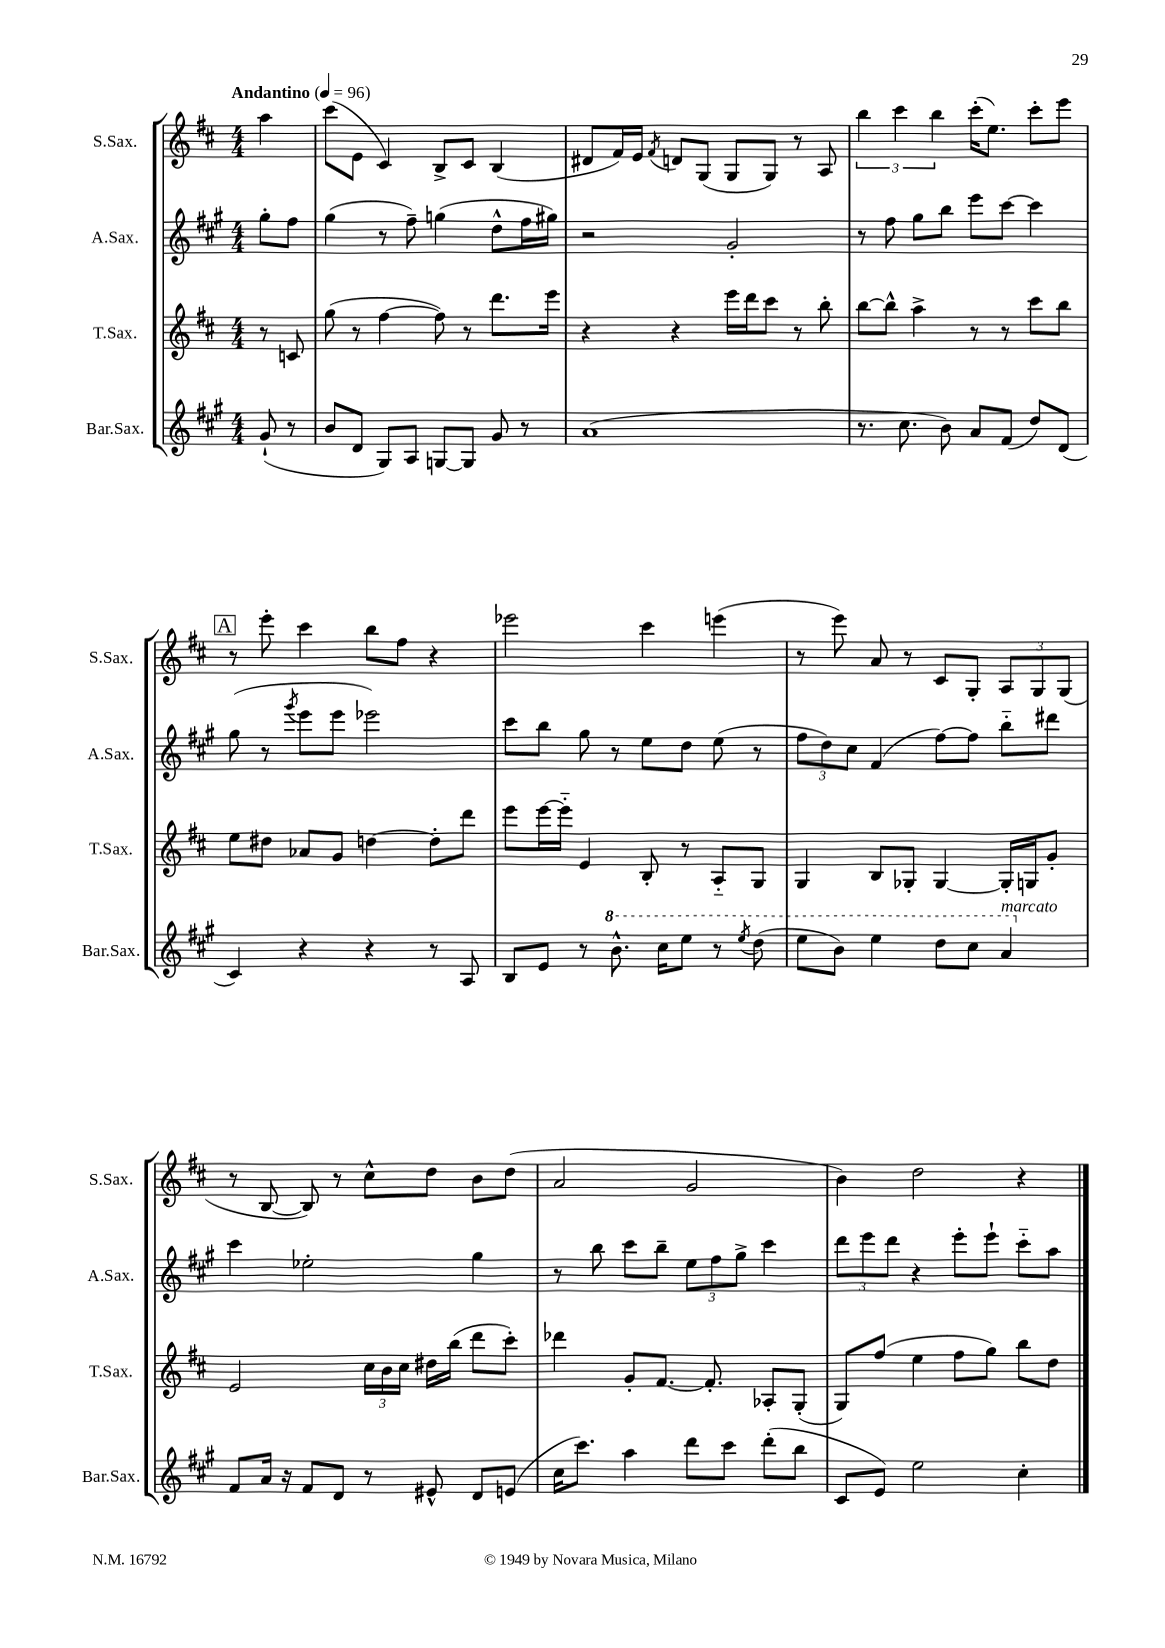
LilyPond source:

<<
\new StaffGroup <<
\new Staff = "s0" \with { instrumentName = "S.Sax." shortInstrumentName = "S.Sax." } {
    \clef treble \key d \major \numericTimeSignature \time 4/4 \partial 4 \tempo "Andantino" 4 = 96
    \autoBeamOff a''4 |
    cis'''8[( e'8] cis'4) b8[-> cis'8] b4( |
    dis'8[ fis'16) e'16] \acciaccatura { fis'8 } d'8[ g8]( g8[ g8]) r8 a8 |
    \tuplet 3/2 { b''4 cis'''4 b''4 } cis'''16[-.( e''8.]) cis'''8[-. e'''8] |
    \mark \markup { \box "A" } r8 e'''8-. cis'''4 b''8[ fis''8] r4 |
    ees'''2 cis'''4 e'''4( |
    r8 e'''8) a'8 r8 cis'8[ g8]-. \tuplet 3/2 { a8[ g8 g8]( } |
    r8 b8~ b8) r8 cis''8[-^ d''8] b'8[ d''8]( |
    a'2 g'2 |
    b'4) d''2 r4 \bar "|." |
}
\new Staff = "s1" \with { instrumentName = "A.Sax." shortInstrumentName = "A.Sax." } {
    \clef treble \key a \major \numericTimeSignature \time 4/4 \partial 4
    \autoBeamOff gis''8[-. fis''8] |
    gis''4( r8 fis''8--) g''4( d''8[-^ fis''16 gis''16]) |
    r2 gis'2-. |
    r8 fis''8 gis''8[ b''8] e'''8[ cis'''8]~ cis'''4 |
    \mark \markup { \box "A" } gis''8( r8 \acciaccatura { gis'''8 } e'''8[ e'''8] ees'''2) |
    cis'''8[ b''8] gis''8 r8 e''8[ d''8] e''8( r8 |
    \tuplet 3/2 { fis''8[ d''8) cis''8] } fis'4( fis''8[~) fis''8] b''8[-_ dis'''8] |
    cis'''4 ees''2-. gis''4 |
    r8 b''8 cis'''8[ b''8]-- \tuplet 3/2 { e''8[ fis''8 gis''8]-> } cis'''4 |
    \tuplet 3/2 { d'''8[ e'''8 d'''8] } r4 e'''8[-. e'''8]-! cis'''8[-_ a''8] \bar "|." |
}
\new Staff = "s2" \with { instrumentName = "T.Sax." shortInstrumentName = "T.Sax." } {
    \clef treble \key d \major \numericTimeSignature \time 4/4 \partial 4
    \autoBeamOff r8 c'8 |
    g''8( r8 fis''4~ fis''8) r8 d'''8.[ e'''16] |
    r4 r4 e'''16[ d'''16 cis'''8] r8 b''8-. |
    b''8[~ b''8]-^ a''4-> r8 r8 cis'''8[ b''8] |
    \mark \markup { \box "A" } e''8[ dis''8] aes'8[ g'8] d''4~ d''8[-. d'''8] |
    e'''8[ e'''16~ e'''16]-_ e'4 b8-. r8 a8[-_ g8] |
    g4 b8[ ges8]-. ges4~ ges16[-. g16 g'8]-. |
    e'2 \tuplet 3/2 { cis''16[ b'16 cis''16] } dis''16[ b''16]( d'''8[ cis'''8]-.) |
    des'''4 g'8[-. fis'8.]~ fis'8.-. aes8[-. g8]-.( |
    g8[) fis''8]( e''4 fis''8[ g''8]) b''8[ d''8] \bar "|." |
}
\new Staff = "s3" \with { instrumentName = "Bar.Sax." shortInstrumentName = "Bar.Sax." } {
    \clef treble \key a \major \numericTimeSignature \time 4/4 \partial 4
    \autoBeamOff gis'8-!( r8 |
    b'8[ d'8] gis8[) a8] g8[~ g8] gis'8 r8 |
    a'1( |
    r8. cis''8. b'8) a'8[ fis'8]( d''8[) d'8]( |
    \mark \markup { \box "A" } cis'4) r4 r4 r8 a8 |
    b8[ e'8] r8 \ottava #1 b''8.-^ cis'''16[ e'''8] r8 \acciaccatura { e'''8 } d'''8( |
    e'''8[ b''8]) e'''4 d'''8[ cis'''8] a''4^\markup { \italic "marcato" } \ottava #0 |
    fis'8[ a'16] r16 fis'8[ d'8] r8 eis'8-^ d'8[ e'8]( |
    cis''16[ cis'''8.]) a''4 d'''8[ cis'''8] d'''8[-.( b''8] |
    cis'8[ e'8]) e''2 cis''4-. \bar "|." |
}
>>
>>
\layout { \context { \Score \remove "Bar_number_engraver" } }
